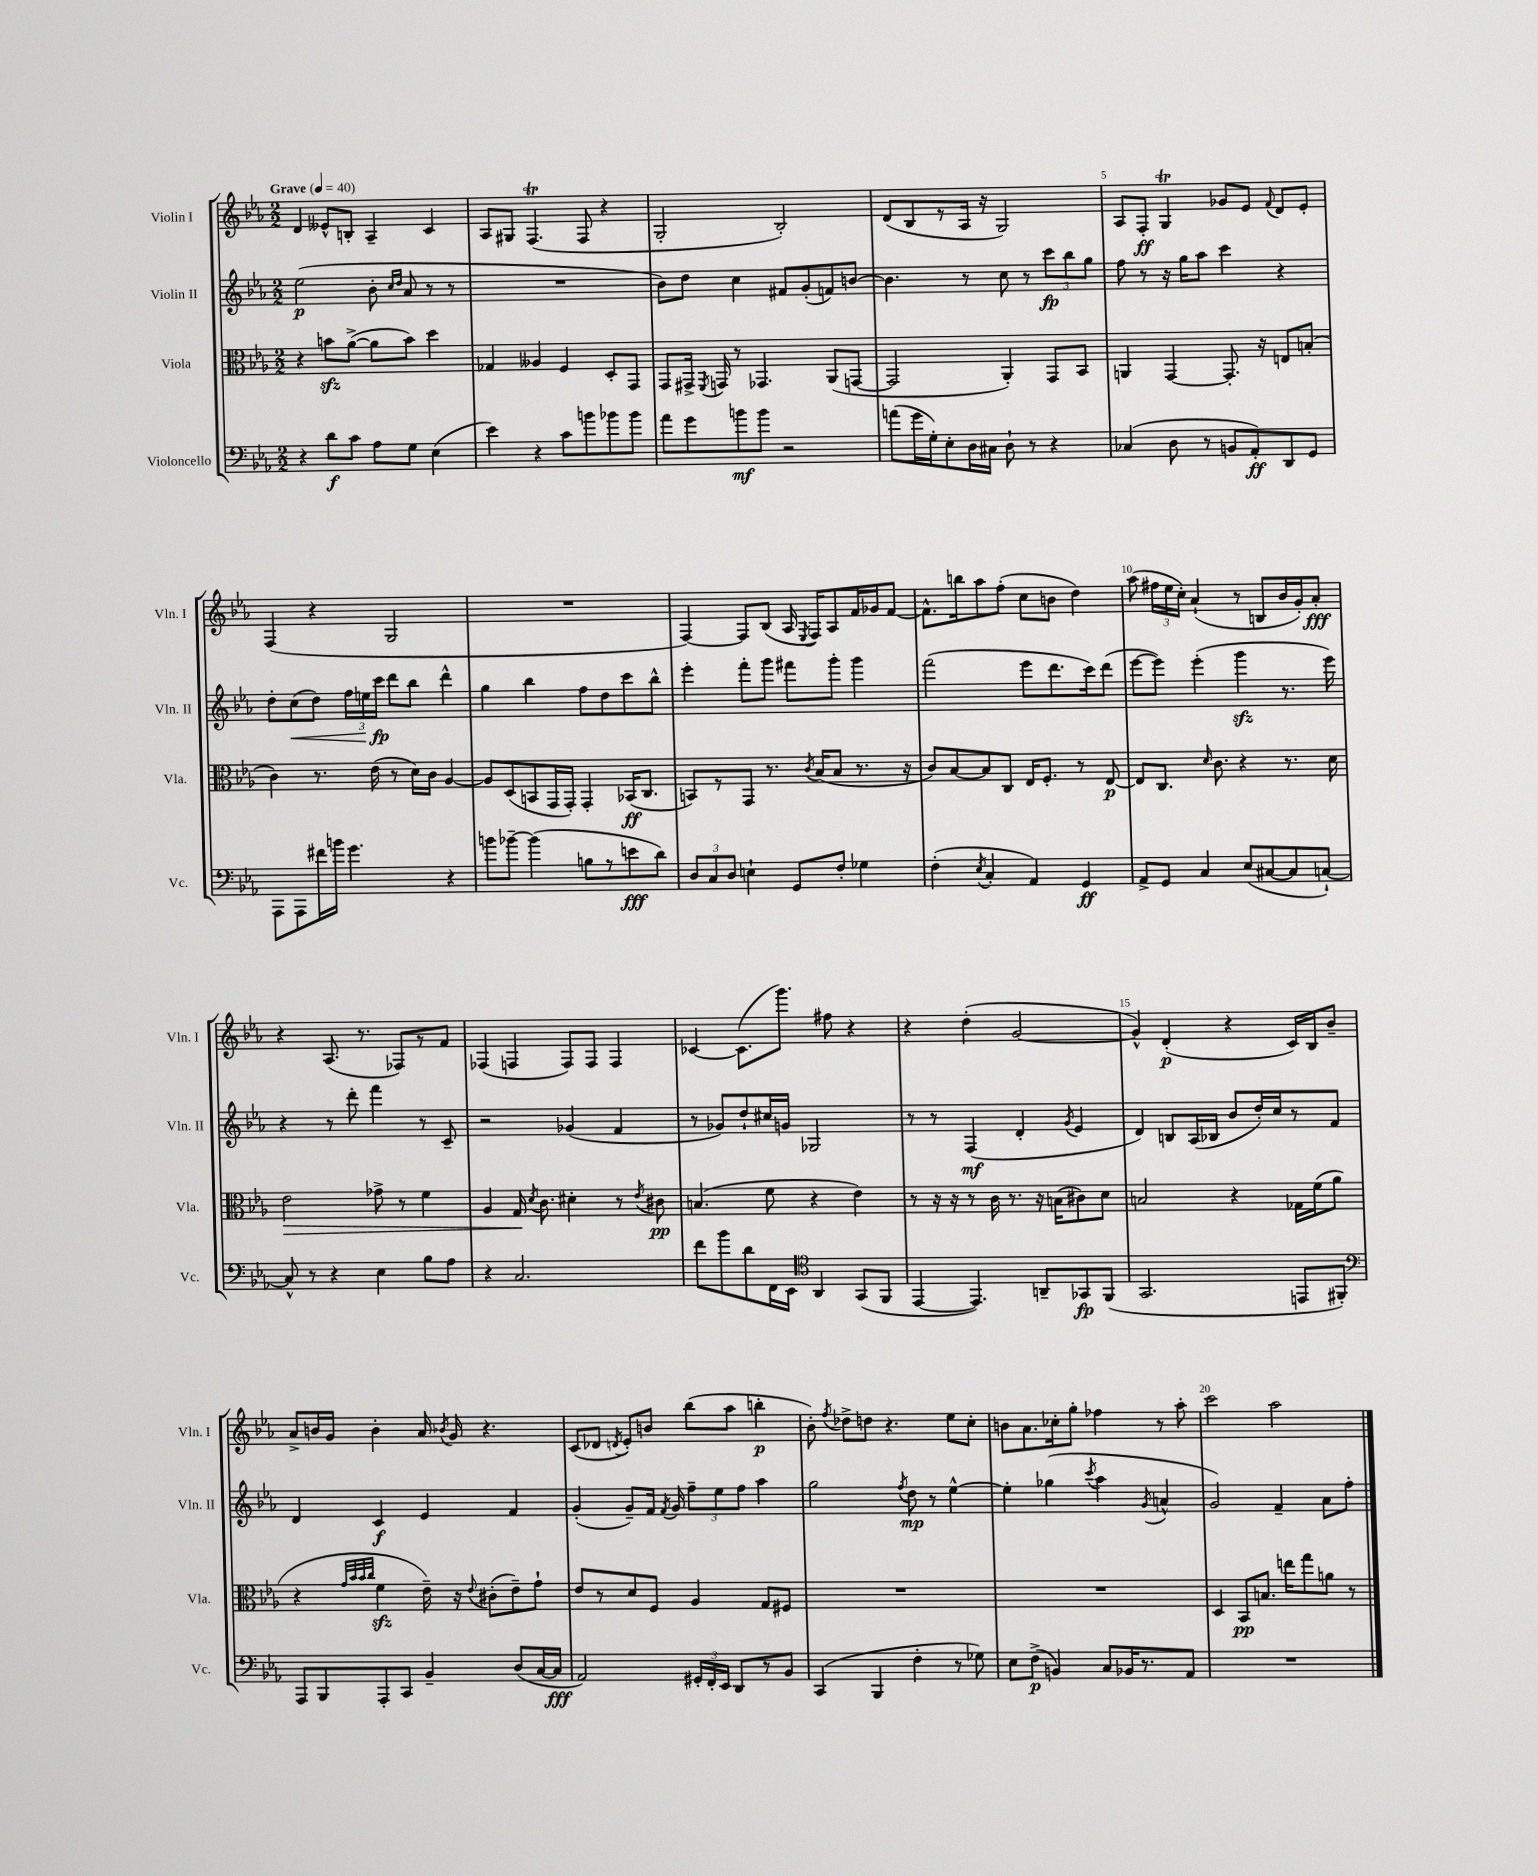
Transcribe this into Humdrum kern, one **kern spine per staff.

**kern	**dynam	**kern	**dynam	**kern	**dynam	**kern	**dynam
*part4	*part4	*part3	*part3	*part2	*part2	*part1	*part1
*staff4	*staff4	*staff3	*staff3	*staff2	*staff2	*staff1	*staff1
*I"Violoncello	*	*I"Viola	*	*I"Violin II	*	*I"Violin I	*
*I'Vc.	*	*I'Vla.	*	*I'Vln. II	*	*I'Vln. I	*
*clefF4	*	*clefC3	*	*clefG2	*	*clefG2	*
*k[b-e-a-]	*	*k[b-e-a-]	*	*k[b-e-a-]	*	*k[b-e-a-]	*
*M2/2	*	*M2/2	*	*M2/2	*	*M2/2	*
*MM40	*	*MM40	*	*MM40	*	*MM40	*
=1	=1	=1	=1	=1	=1	=1	=1
!	!	!	!	!	!	!LO:TX:a:B:t=Grave	!
4r	.	4r	.	(2ee-\	p	4d/	.
8d\L	f	8bnzz\L	.	.	.	8e--X^^/L	.
8c\J	.	([8a-^\J	.	.	.	8Bn'/J	.
8A-\L	.	8a-\L]	.	8b-'\	.	4A-~/	.
.	.	.	.	16qqcc/LL	.	.	.
.	.	.	.	16qqdd/JJ	.	.	.
8G\J	.	8b\J)	.	8a-/	.	.	.
(4E-\	.	4dd\	.	8r	.	4c/	.
.	.	.	.	8r	.	.	.
=2	=2	=2	=2	=2	=2	=2	=2
4e-\)	.	4G-X/	.	1r	.	8A-/L	.
.	.	.	.	.	.	8G#X/J	.
4r	.	4A--X/	.	.	.	(4.FT/	.
8c\L	.	4F/	.	.	.	.	.
8bn\	.	.	.	.	.	8F/	.
8b-X\	.	8D'/L	.	.	.	4r	.
8b-\J	.	8GG/J	.	.	.	.	.
=3	=3	=3	=3	=3	=3	=3	=3
8a-\L	.	8GG/L	.	8b-\L)	.	2G'/	.
8g\	.	16GG#X^/Jk	.	8dd\J	.	.	.
.	.	8qFF/	.	.	.	.	.
.	.	16GGn/	.	.	.	.	.
8bn\	mf	8r	.	4cc\	.	.	.
8b\J	.	4.GG-X/	.	.	.	.	.
2r	.	.	.	8f#X/L	.	2B-'/)	.
.	.	.	.	(8g'/	.	.	.
.	.	(8AA-/L	.	8fn/)	.	.	.
.	.	[8GGn/J	.	[8bn/J	.	.	.
=4	=4	=4	=4	=4	=4	=4	=4
(8an\L	.	2GG/]	.	4.b\]	.	(8d/L	.
16g\L	.	.	.	.	.	8B-/	.
16G'\J)	.	.	.	.	.	.	.
8E-'\	.	.	.	.	.	8r	.
16D\L	.	.	.	8r	.	16A-/Jk	.
16C#X\JJ	.	.	.	.	.	16r	.
8D`\	.	4AA-'/)	.	8cc\	.	2G/)	.
8r	.	.	.	8r	.	.	.
4r	.	8GG/L	.	12ccc\L	fp	.	.
.	.	.	.	12bb-\	.	.	.
.	.	8BB-/J	.	.	.	.	.
.	.	.	.	12gg\J	.	.	.
=5	=5	=5	=5	=5	=5	=5	=5
(4C-X/	.	4AAn/	.	8ff\	.	8A-/L	.
.	.	.	.	8r	.	8F'/J	ff
8D\	.	[4GG/	.	16r	.	4Gt/	.
.	.	.	.	16gg\KL	.	.	.
8r	.	.	.	8aa-\J	.	.	.
8BBn/L	.	8.GG'/]	.	4ccc\	.	8g-X/L	.
8AA-'/)	ff	.	.	.	.	8e-/J	.
.	.	16r	.	.	.	.	.
.	.	.	.	.	.	8qqf/	.
8DD/	.	8En/L	.	4r	.	8d/L	.
8GG/J	.	(8Bn'/J	.	.	.	8e-'/J	.
!!LO:LB:g=z
=6	=6	=6	=6	=6	=6	=6	=6
8AAA-\L	.	4c\)	.	8dd'\L	.	(4F/	.
!	!	!	!	!	!LO:HP:b	!	!
8AAA-\	.	.	.	(8cc\	<	.	.
16f#X\L	.	8.r	.	8dd\J)	.	4r	.
16bn\JJ	.	.	.	.	.	.	.
4.g\	.	.	.	24ff\LL	.	.	.
.	.	.	.	24een\	.	.	.
.	.	(16e-\	.	.	.	.	.
.	.	.	.	24ccc\JJ	fp	.	.
.	.	8r	.	8ddd\L	[	2G/	.
.	.	16d\LL)	.	8bb-\J	.	.	.
.	.	16c\JJ	.	.	.	.	.
4r	.	[4A-/	.	4ddd^^\	.	.	.
=7	=7	=7	=7	=7	=7	=7	=7
8bn\L	.	8A-/L]	.	4gg\	.	1r	.
[8b-X~\J	.	(8D/	.	.	.	.	.
(4b-\]	.	8BBn/	.	4bb-\	.	.	.
.	.	16GG/L	.	.	.	.	.
.	.	16GG'/JJ)	.	.	.	.	.
8Bn\L	.	4GG'/	.	8ff\L	.	.	.
8r	.	.	.	8dd\	.	.	.
8en\	fff	(16BB-X/KL	ff	8ccc\	.	.	.
.	.	8.C/J	.	.	.	.	.
8d\J)	.	.	.	8bb-^^\J	.	.	.
=8	=8	=8	=8	=8	=8	=8	=8
12D/L	.	8BBn/L)	.	4eee-'\	.	[4F/)	.
12C/	.	.	.	.	.	.	.
.	.	8r	.	.	.	.	.
12D/J	.	.	.	.	.	.	.
4En`\	.	8GG/J	.	8fff'\L	.	8F/L]	.
.	.	8.r	.	8ggg\J	.	(8B-/J	.
8GG/L	.	.	.	8fff#X\L	.	16A-/	.
.	.	8qc/	.	.	.	8qE-/	.
.	.	(16B-/KL	.	.	.	16F/KL)	.
8F'/J	.	8B-/J	.	8ggg'\J	.	8A-/	.
4G-X\	.	8.r	.	4ggg\	.	16f/L	.
.	.	.	.	.	.	16g-X/J	.
.	.	.	.	.	.	[8f/J	.
.	.	16r	.	.	.	.	.
=9	=9	=9	=9	=9	=9	=9	=9
(4F'\	.	8c/L)	.	(2fff\	.	8.f^^\L]	.
.	.	[8B-/	.	.	.	.	.
.	.	.	.	.	.	16bbn\k	.
8qE-/	.	.	.	.	.	.	.
4C'/	.	8B-/]	.	.	.	8aa-\	.
.	.	8C/J	.	.	.	(8ff'\J	.
4AA-/)	.	16E-/KL	.	8eee-\L	.	8cc\L	.
.	.	8.F'/J	.	.	.	.	.
.	.	.	.	8.ddd\	.	8bn\J	.
4GG/	ff	8r	.	.	.	4dd\)	.
.	.	.	.	16ccc\k)	.	.	.
.	.	[8E-/	p	(8ddd\J	.	.	.
=10	=10	=10	=10	=10	=10	=10	=10
8AA-^/L	.	8E-/L]	.	[8eee-\L	.	(8aa-\	.
8GG/J	.	8.C/J	.	8eee-\J])	.	24ff#X\LL	.
.	.	.	.	.	.	24ee-\	.
.	.	.	.	.	.	24cc'\JJ)	.
4C/	.	.	.	(4eee-'\	.	(4a-`/	.
.	.	16qqd/	.	.	.	.	.
.	.	8.c\	.	.	.	.	.
(8E-/L	.	4r	.	4gggzz\	.	8r	.
[8C#X/	.	.	.	.	.	8Bn/L	.
8C#/]	.	8.r	.	8.r	.	16b-/L	.
.	.	.	.	.	.	16g'/J)	.
[8Cn`/J)	.	.	.	.	.	8a-'/J	fff
.	.	16d\	.	16eee-\)	.	.	.
!!LO:LB:g=z
=11	=11	=11	=11	=11	=11	=11	=11
!	!	!	!LO:HP:b	!	!	!	!
8C^^/]	.	2e-\	>	4r	.	4r	.
8r	.	.	.	.	.	.	.
4r	.	.	.	8r	.	(8.A-/	.
.	.	.	.	8ddd'\	.	.	.
.	.	.	.	.	.	8.r	.
4E-\	.	8g-X^\	.	4fff\	.	.	.
.	.	8r	.	.	.	8F-X/L)	.
8B-\L	.	4f\	.	8r	.	8r	.
8A-\J	.	.	.	8c~/	.	8f/J	.
=12	=12	=12	=12	=12	=12	=12	=12
4r	.	4A-/	.	2r	.	(4F-X/	.
2.C/	.	16G/	.	.	.	4Fn/	.
.	.	8qd/	.	.	.	.	.
.	.	8.c\	]	.	.	.	.
.	.	4d#X'\	.	(4g-X/	.	8F/L)	.
.	.	.	.	.	.	8F/J	.
.	.	8r	.	4f/	.	4F/	.
.	.	8qe-/	.	.	.	.	.
.	.	8c#X\	pp	.	.	.	.
=13	=13	=13	=13	=13	=13	=13	=13
8f\L	.	(4.Bn/	.	8r	.	[4c-X/	.
8b-\	.	.	.	8g-X/L)	.	.	.
8d\	.	.	.	8dd`/	.	(8.c-\L]	.
16FF\L	.	8f\	.	16cc#X/L	.	.	.
16EE-\JJ	.	.	.	16gn/JJ	.	8.ggg\J)	.
*clefC4	*	*	*	*	*	*	*
4AA-/	.	4r	.	2G-X/	.	.	.
.	.	.	.	.	.	8ff#X\	.
(8GG/L	.	4e-\)	.	.	.	4r	.
8FF/J	.	.	.	.	.	.	.
=14	=14	=14	=14	=14	=14	=14	=14
[4EE-/	.	8r	.	8r	.	4r	.
.	.	16r	.	8r	.	.	.
.	.	16r	.	.	.	.	.
4.EE-/])	.	8r	.	(4F/	mf	(4dd'\	.
.	.	16c\	.	.	.	.	.
.	.	8.r	.	.	.	.	.
.	.	.	.	4d'/	.	[2g/	.
8AAn~/L	.	16r	.	.	.	.	.
.	.	(16Bn\KL	.	.	.	.	.
.	.	.	.	8qg/	.	.	.
8GG-X/	fp	8c#X\)	.	4e-/	.	.	.
(8FF/J	.	8d\J	.	.	.	.	.
=15	=15	=15	=15	=15	=15	=15	=15
2.GG/	.	2Bn/	.	4d/)	.	4g^^/])	.
.	.	.	.	8Bn/L	.	(4d'/	p
.	.	.	.	(16A-/L	.	.	.
.	.	.	.	16B-X/JJ	.	.	.
.	.	4r	.	8b-/L	.	4r	.
.	.	.	.	16dd'/L)	.	.	.
.	.	.	.	16cc/J	.	.	.
8EEn/L	.	16G-X\LL	.	8r	.	16c/LL)	.
.	.	(16f\J	.	.	.	16B-/J	.
8FF#X'/J)	.	8a-\J	.	8f/J	.	8b-~/J	.
!!LO:LB:g=z
=16	=16	=16	=16	=16	=16	=16	=16
*clefF4	*	*	*	*	*	*	*
8AAA-/L	.	4r	.	4d/	.	8a-^/L	.
8BBB-/	.	.	.	.	.	16bn/L	.
.	.	.	.	.	.	16g/JJ	.
.	.	32qqg/LLL	.	.	.	.	.
.	.	32qqb-/	.	.	.	.	.
.	.	32qqb-/	.	.	.	.	.
.	.	32qqcc/JJJ	.	.	.	.	.
8AAA-'/	.	4fzz\	.	4c/	f	4b'\	.
8CC/J	.	.	.	.	.	.	.
4BB-~/	.	16e-~\)	.	4e-/	.	16a-/	.
.	.	.	.	.	.	8qb-X/	.
.	.	16r	.	.	.	16g/	.
.	.	8qqe-/	.	.	.	.	.
.	.	(8c#X'\L	.	.	.	4.r	.
(8D/L	.	8e-~\)	.	4f/	.	.	.
[16C/L	.	8g`\J	.	.	.	.	.
16C/JJ]	fff	.	.	.	.	.	.
=17	=17	=17	=17	=17	=17	=17	=17
2AA-/)	.	8e-/L	.	(4g'/	.	(8c/L	.
.	.	8r	.	.	.	8d-X/J	.
.	.	.	.	.	.	8qdn/	.
.	.	8d/	.	8g~/L)	.	8e-'/L)	.
.	.	8F/J	.	16f/Jk	.	8bn/J	.
.	.	.	.	8qf/	.	.	.
.	.	.	.	16g/	.	.	.
24GG#X'/LL	.	4A-/	.	12ff~\L	.	(8bb-\L	.
24FF'/	.	.	.	.	.	.	.
24EE-/JJ	.	.	.	12ee-\	.	.	.
8DD/L	.	.	.	.	.	8aa-\J	.
.	.	.	.	12ff\J	.	.	.
8r	.	8G/L	.	4aa-\	.	4bbn'\	p
8BB-/J	.	8F#X/J	.	.	.	.	.
=18	=18	=18	=18	=18	=18	=18	=18
(4CC/	.	1r	.	2gg\	.	8b-'\)	.
.	.	.	.	.	.	8qff/	.
.	.	.	.	.	.	8dd-X^\L	.
4BBB-/	.	.	.	.	.	8ddn\J	.
.	.	.	.	.	.	4.r	.
.	.	.	.	8qff/	.	.	.
4F'\	.	.	.	8dd\	mp	.	.
.	.	.	.	8r	.	.	.
8r	.	.	.	[4ee-^^\	.	8ee-\L	.
8G-X\)	.	.	.	.	.	8cc'\J	.
=19	=19	=19	=19	=19	=19	=19	=19
8E-\L	.	1r	.	4ee-'\]	.	8bn\L	.
(8F^\J	p	.	.	.	.	8.a-\	.
4BBn/)	.	.	.	(4gg-X\	.	.	.
.	.	.	.	.	.	16cc-X'\k	.
.	.	.	.	.	.	8gg'\J	.
.	.	.	.	8qccc/	.	.	.
8C/L	.	.	.	4aa-\	.	4ff-X\	.
16BB-X/K	.	.	.	.	.	.	.
8.r	.	.	.	.	.	.	.
.	.	.	.	8qg/	.	.	.
.	.	.	.	4an^^/	.	8r	.
8AA-/J	.	.	.	.	.	8aa-'\	.
=20	=20	=20	=20	=20	=20	=20	=20
1r	.	4D/	.	2g/)	.	2ccc\	.
.	.	8BB-/L	pp	.	.	.	.
.	.	8.Bn/J	.	.	.	.	.
.	.	.	.	4f~/	.	2aa-\	.
.	.	16een\KL	.	.	.	.	.
.	.	8gg\	.	.	.	.	.
.	.	8an\J	.	8a-\L	.	.	.
.	.	8r	.	8ff'\J	.	.	.
==	==	==	==	==	==	==	==
*-	*-	*-	*-	*-	*-	*-	*-
